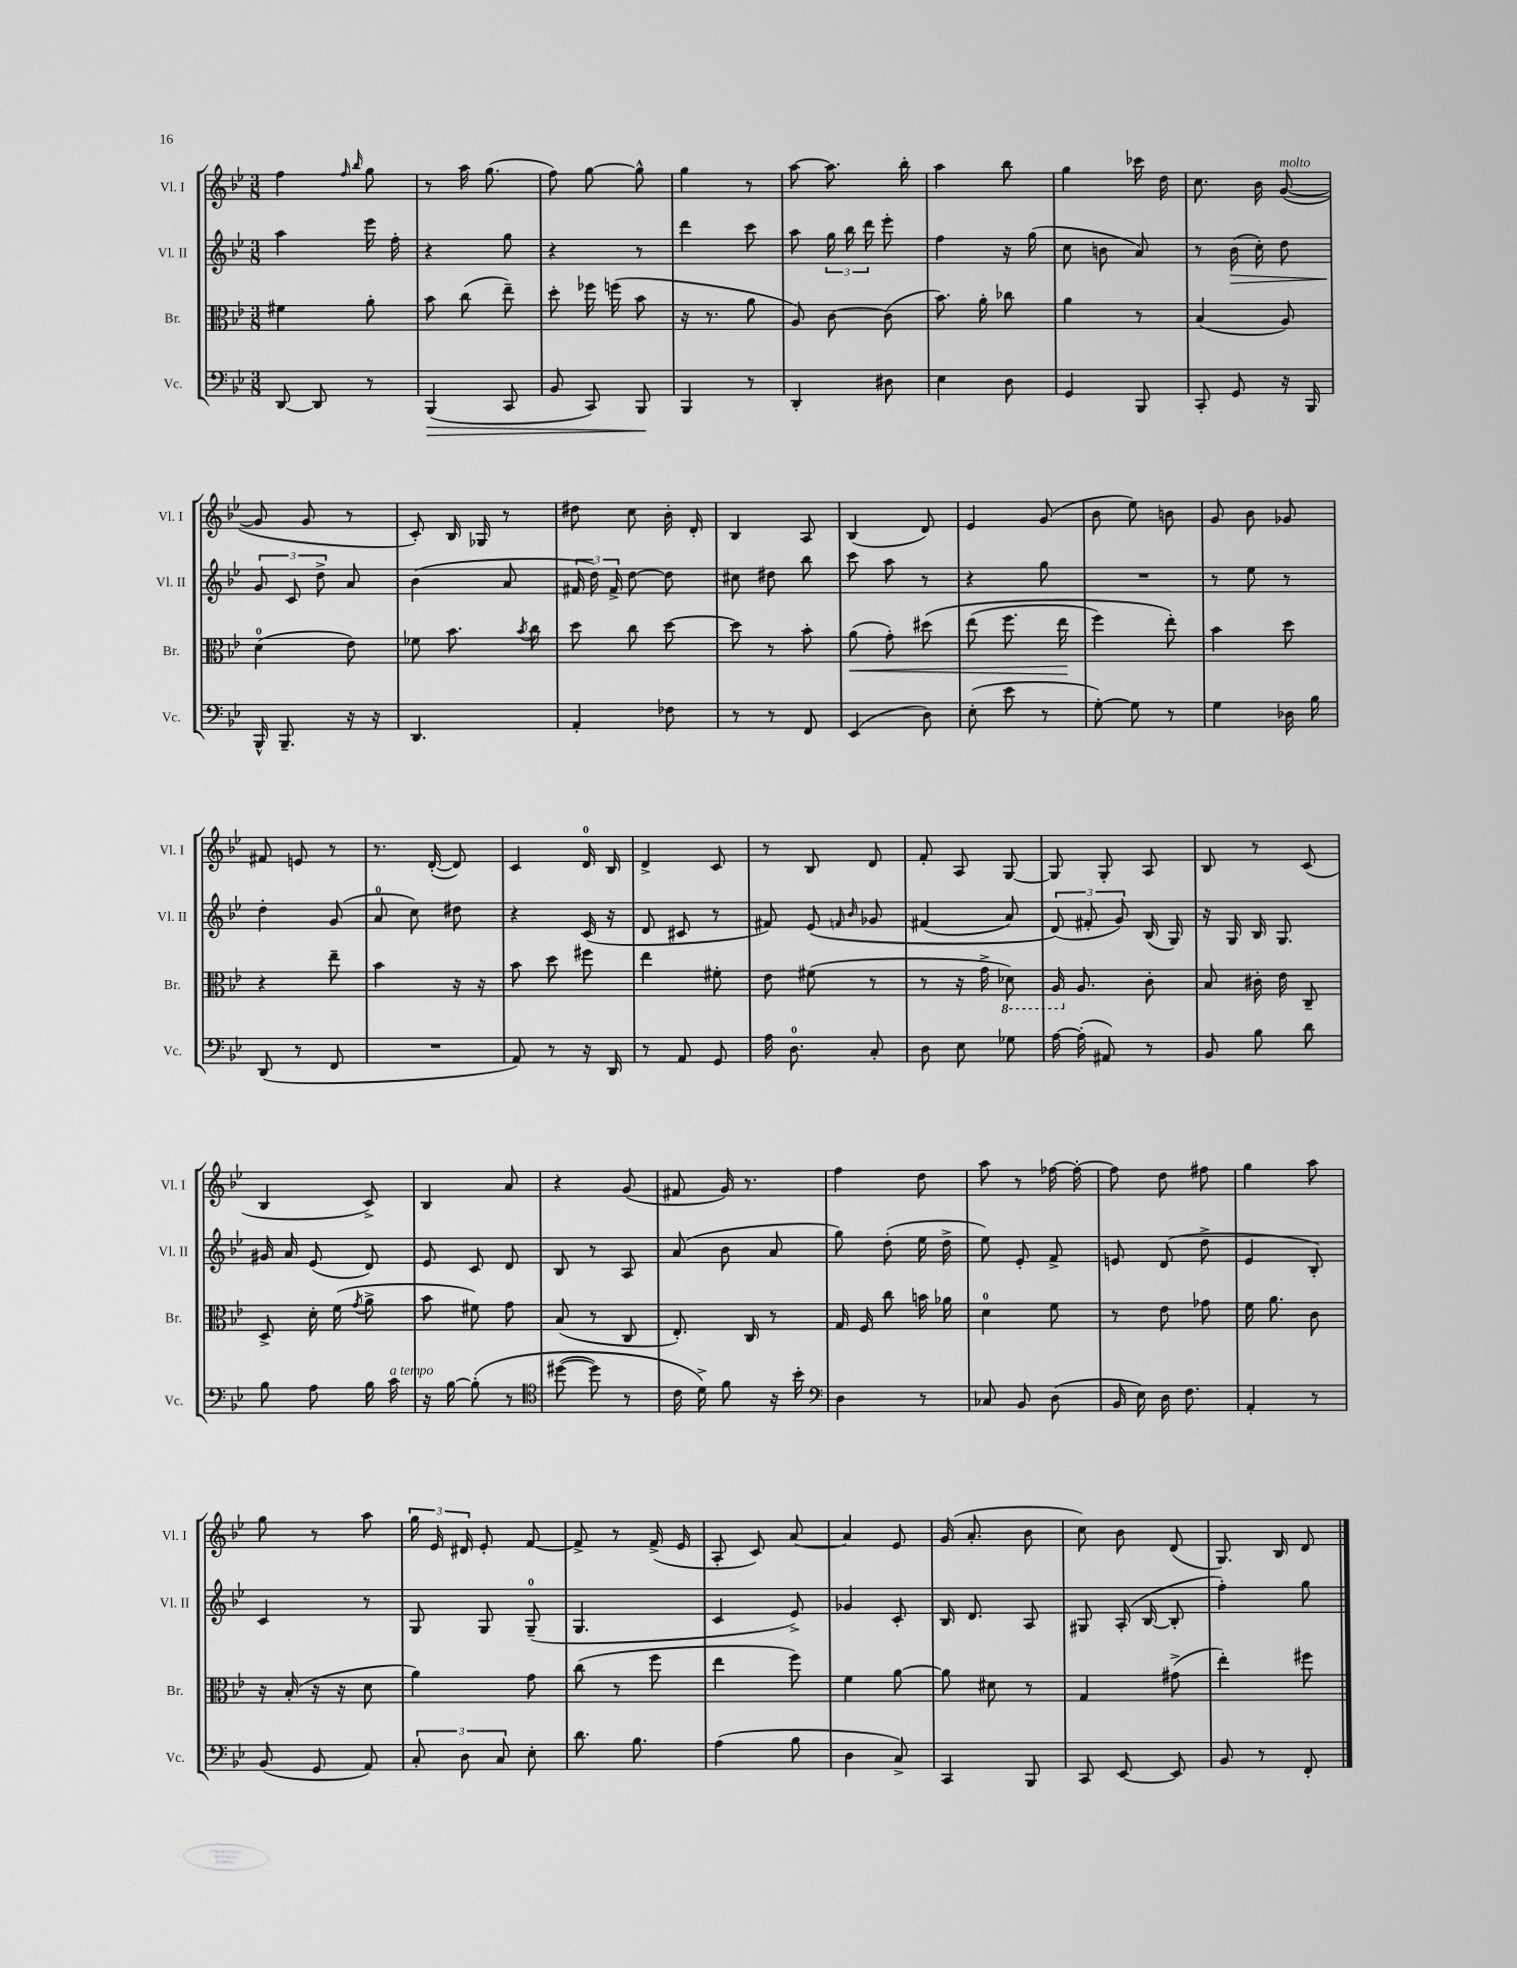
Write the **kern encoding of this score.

**kern	**kern	**kern	**kern
*staff4	*staff3	*staff2	*staff1
*clefF4	*clefC3	*clefG2	*clefG2
*k[b-e-]	*k[b-e-]	*k[b-e-]	*k[b-e-]
*M3/8	*M3/8	*M3/8	*M3/8
[8DD	4f#	4aa	4ff
8DD]	.	.	.
.	.	.	16qqff
.	.	.	16qqbb-
8r	8a'	16eee-	8gg
.	.	16ff'	.
=	=	=	=
(4BBB-	8b-	4r	8r
.	(8cc	.	16aa
.	.	.	(8.gg
8CC	8ee-~)	8gg	.
=	=	=	=
8BB-	8dd'	4r	8ff)
8CC)	16ff-	.	[8gg
.	(16ff	.	.
8BBB-	8b-	8r	8gg^^]
=	=	=	=
4BBB-	16r	4ddd	4gg
.	8.r	.	.
8r	8a	8ccc	8r
=	=	=	=
4DD'	8A)	8aa	[8aa
.	[8c	24gg	8.aa]
.	.	24bb-	.
.	.	24ddd	.
8D#	(8c]	8eee-'	.
.	.	.	16bb-'
=	=	=	=
4E-	8.b-)	4ff	4aa
.	16a'	.	.
8D	8cc-	16r	8bb-
.	.	(16gg	.
=	=	=	=
4GG	4a	8cc	4gg
.	.	8b	.
8BBB-	8r	8a)	16ccc-
.	.	.	16dd
=	=	=	=
8CC'	(4B-	8r	8.cc
8GG	.	(16b-	.
.	.	16cc')	16b-
16r	8A)	8dd	([8g
16BBB-	.	.	.
=	=	=	=
16BBB-^^	(4d	12g	8g]
8.BBB-~	.	.	.
.	.	12c	.
.	.	.	8g
.	.	12dd^	.
16r	8e-)	8a	8r
16r	.	.	.
=	=	=	=
4.DD	8f-	(4b-	8c')
.	8.b-	.	16B-
.	.	.	16G-
.	.	8a	8r
.	8qb-	.	.
.	16cc	.	.
=	=	=	=
4AA'	8dd	24f#	8dd#
.	.	24dd)	.
.	.	24f#^	.
.	8cc	[8dd	8cc
8F-	[8dd	8dd]	16b-'
.	.	.	16d'
=	=	=	=
8r	8dd]	8cc#	4B-
8r	8r	8dd#	.
8FF	8b-'	8bb-	8A
=	=	=	=
(4EE-	(8a	8ccc	(4B-
.	8g')	8aa	.
8D)	&(8dd#	8r	8d)
=	=	=	=
(8E-'	(8ee-	4r	4e-
8e-	8.ff	.	.
8r	.	8gg	(8g
.	16ee-	.	.
=	=	=	=
[8G')	4ff)	4.r	8b-
8G]	.	.	8ee-)
8r	8ee-'&)	.	8b
=	=	=	=
4G	4b-	8r	8g
.	.	8ee-	8b-
16D-	8dd	8r	8g-
16B-	.	.	.
=	=	=	=
(8DD	4r	4dd'	8f#
8r	.	.	8e
8FF	8ee-~	(8g	8r
=	=	=	=
4.r	4b-	8a	8.r
.	.	8cc)	.
.	.	.	([16d'
.	16r	8dd#	8d])
.	16r	.	.
=	=	=	=
8AA)	8b-	4r	4c
8r	8dd	.	.
16r	8ff#	(16c	16d
16DD	.	16r	16B-
=	=	=	=
8r	4ee-	8d	4d^
8AA	.	8c#	.
8GG	8f#'	8r	8c
=	=	=	=
16A	8e-	8f#)	8r
8.D	.	.	.
.	(8f#	&(8e-	8B-
.	.	16qqf	.
.	.	16qqb-	.
8C'	8r	8g-	8d
=	=	=	=
8D	8r	(4f#	8f'
8E-	16r	.	8A
.	16g^	.	.
8G-	8D-)	8a)	[8G
=	=	=	=
[16A	16AA	(12d&)	8G]
(16A']	8.A	.	.
.	.	12f#'	.
8AA#)	.	.	8G'
.	.	12g)	.
8r	8c'	(16B-	8A
.	.	16G)	.
=	=	=	=
8BB-	8B-	16r	8B-
.	.	16G	.
8B-	16c#'	16B-	8r
.	16e-	8.G	.
8d	8C~	.	(8c
=	=	=	=
8B-	8D^	16g#	4B-
.	.	16a	.
8A	16d'	(8e-	.
.	(16f	.	.
.	8qg	.	.
16B-	8a^	8d)	8c^)
16c	.	.	.
=	=	=	=
16r	8b-	8e-	4B-
[16B-	.	.	.
&(8B-']	8f#)	8c	.
8r	8g	8d	8a
=	=	=	=
*clefC4	*	*	*
([8dd#	(8B-	8B-	4r
8dd#])	8r	8r	.
8r	8C	8A	(8g
=	=	=	=
16c	8.E-')	(8a	8f#
16d^&)	.	.	.
8f	.	8b-	16g)
.	16C	.	8.r
16r	8r	8a	.
16b-'	.	.	.
=	=	=	=
*clefF4	*	*	*
4D	16G	8gg)	4ff
.	16F	.	.
.	8cc	(8dd'	.
8r	16b	16ee-	8dd
.	16a-	16dd^	.
=	=	=	=
8C-	4d	8ee-)	8aa
8BB-	.	8e-'	8r
(8D	8f	8f^	[16ff-
.	.	.	16ff-'_
=	=	=	=
16BB-	8r	8e	8ff-]
16E-)	.	.	.
16D	8e-	(8d	8dd
8.F	.	.	.
.	8g-	8dd^	8ff#
=	=	=	=
4AA'	16f	4e-	4gg
.	8.a	.	.
8r	8c	8B-')	8aa
=	=	=	=
(8BB-	16r	4c	8gg
.	(16B-'	.	.
8GG	16r	.	8r
.	16r	.	.
8AA)	8d	8r	8aa
=	=	=	=
12C'	4a)	8G	24gg
.	.	.	24e-
12D	.	.	24d#
.	.	8G	8e-'
12C	.	.	.
8E-'	8g	(8G~	[8f
=	=	=	=
8.d	(8cc	4.G	8f^]
.	8r	.	8r
8.B-	.	.	.
.	8ff	.	(16f^
.	.	.	16e-
=	=	=	=
(4A	4ee-	4c	8A'
.	.	.	8c)
8B-	8ff)	8e-^)	[8a
=	=	=	=
4D	4f	4g-	4a]
8C^)	[8a	8c'	8e-
=	=	=	=
4CC	8a]	16B-	(16g
.	.	8.d	8.a'
.	8d#	.	.
8BBB-	8r	8A	8b-
=	=	=	=
8CC	4G	8G#	8cc)
[8EE-	.	(16A'	8b-
.	.	[16B-	.
8EE-]	(8g#^	8B-']	(8d
=	=	=	=
8BB-	4ee-')	4ff')	8.G)
8r	.	.	.
.	.	.	16B-
8FF'	8ff#	8gg	8d
==	==	==	==
*-	*-	*-	*-
